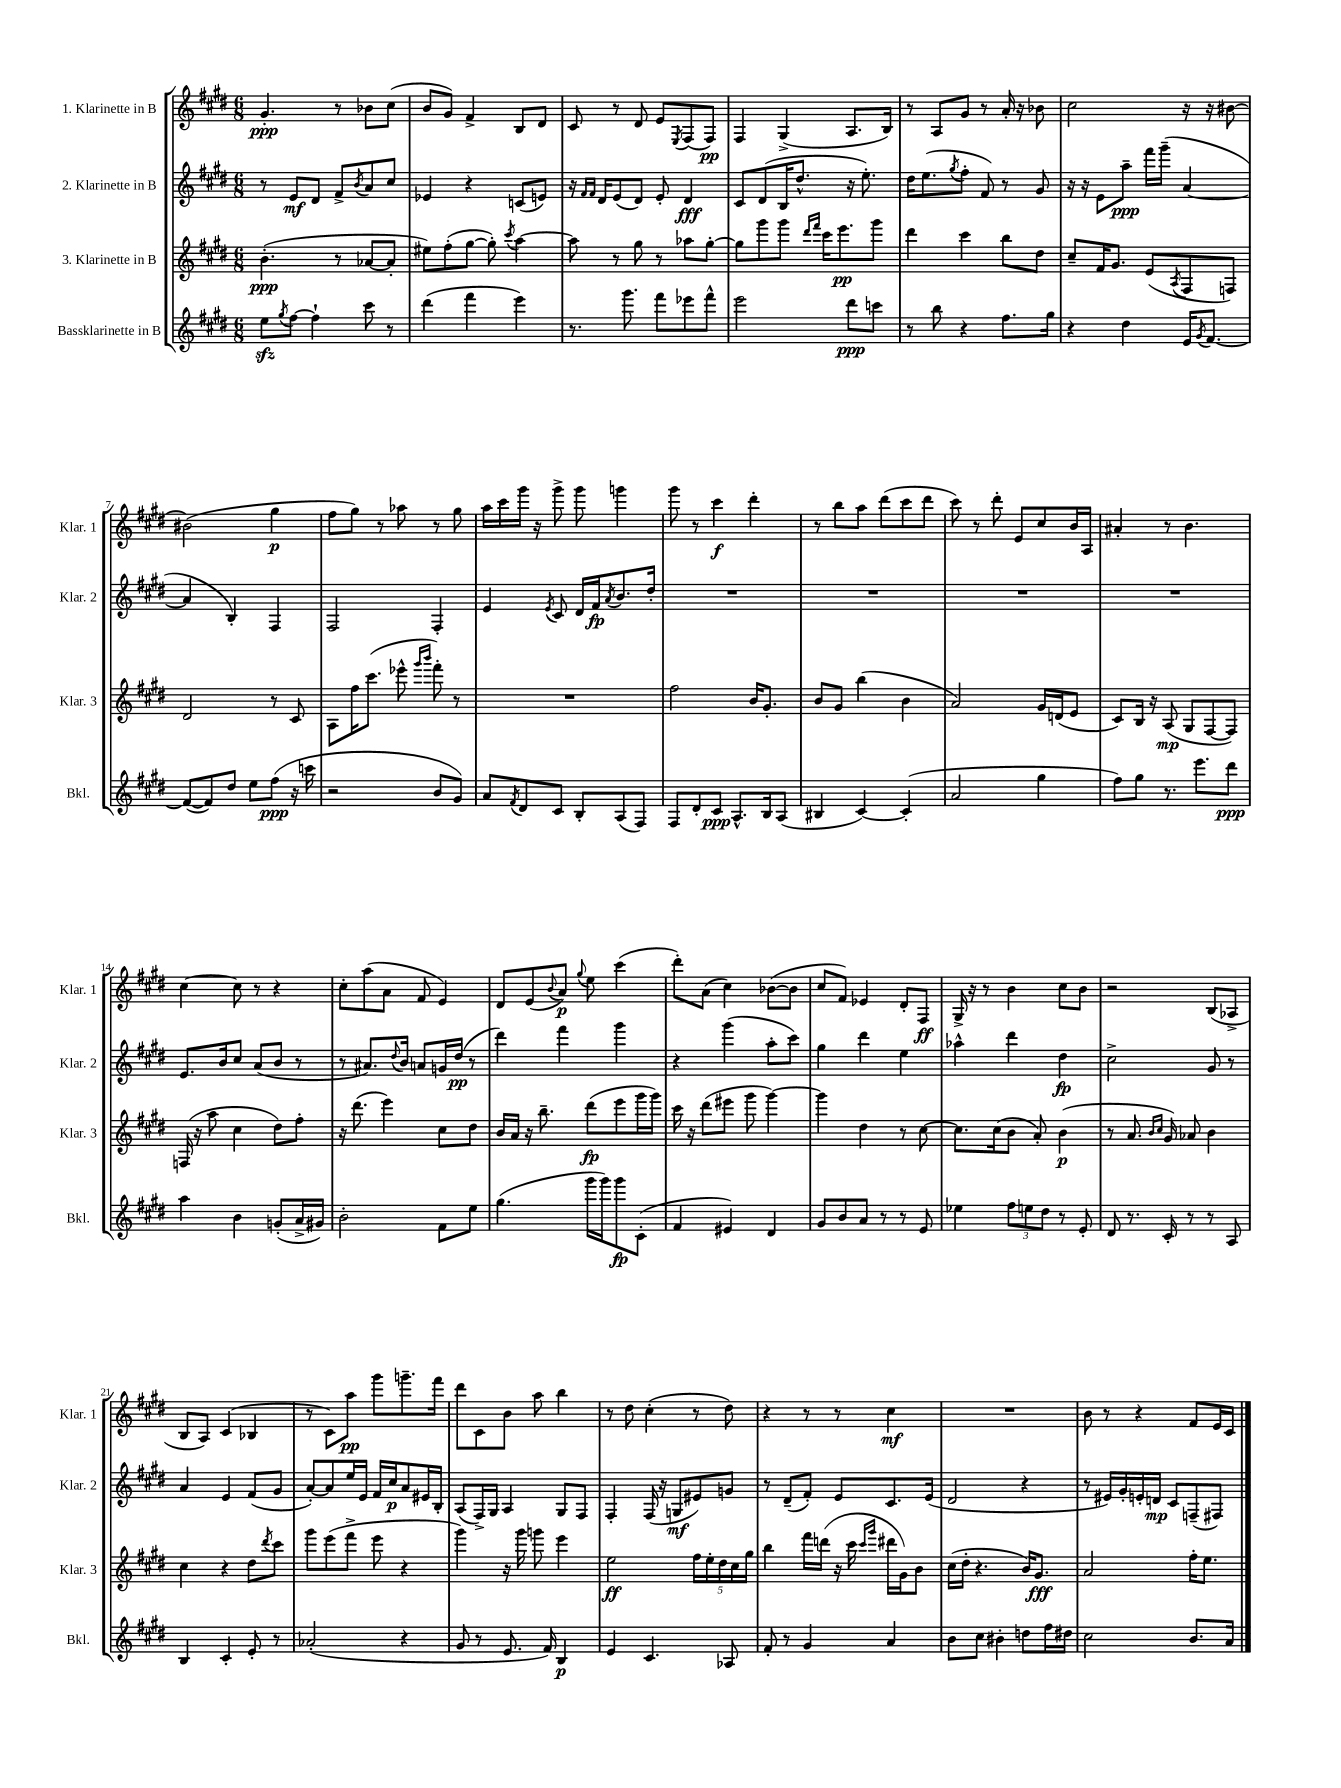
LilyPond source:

<<
\new StaffGroup <<
\new Staff = "s0" \with { instrumentName = "1. Klarinette in B" shortInstrumentName = "Klar. 1" } {
    \clef treble \key e \major \numericTimeSignature \time 6/8
    gis'4.-.\ppp r8 bes'8 cis''8( |
    b'8 gis'8) fis'4-> b8 dis'8 |
    cis'8 r8 dis'8 e'8 \acciaccatura { e8 } fis8( fis8\pp) |
    fis4 gis4->( a8. b16) |
    r8 a8 gis'8 r8 a'16-. r16 bes'8 |
    cis''2 r16 r16 bis'8~ |
    bis'2( gis''4\p |
    fis''8 gis''8) r8 aes''8 r8 gis''8 |
    a''16 cis'''16 gis'''16 r16 gis'''8-> gis'''8 g'''4 |
    gis'''8 r8 cis'''4\f dis'''4-. |
    r8 b''8 a''8 dis'''8( cis'''8 dis'''8 |
    cis'''8) r8 dis'''8-. e'8 cis''8 b'16 a16 |
    ais'4-. r8 b'4. |
    cis''4~ cis''8 r8 r4 |
    cis''8-. a''8( a'8 fis'8 e'4) |
    dis'8 e'8( \appoggiatura { b'8 } a'8\p) \appoggiatura { gis''8 } e''8 cis'''4( |
    dis'''8-.) a'8( cis''4) bes'8~( bes'8 |
    cis''8 fis'8) ees'4 dis'8-. fis8\ff |
    gis16-> r16 r8 b'4 cis''8 b'8 |
    r2 b8( aes8-> |
    b8 a8) cis'4( bes4 |
    r8 cis'8) a''8\pp gis'''8 g'''8.-- fis'''16 |
    dis'''8 cis'8 b'8 a''8 b''4 |
    r8 dis''8 cis''4-.( r8 dis''8) |
    r4 r8 r8 cis''4\mf |
    R2. |
    b'8 r8 r4 fis'8 e'16 cis'16 \bar "|." |
}
\new Staff = "s1" \with { instrumentName = "2. Klarinette in B" shortInstrumentName = "Klar. 2" } {
    \clef treble \key e \major \numericTimeSignature \time 6/8
    r8 e'8\mf dis'8 fis'8-> \acciaccatura { b'8 } a'8 cis''8 |
    ees'4 r4 c'8( e'8) |
    r16 \grace { fis'16 fis'16 } dis'16 e'8( dis'8) e'8-. dis'4\fff |
    cis'8 dis'8( b16 dis''8.-^ r16 e''8.-.) |
    dis''16 e''8.( \acciaccatura { gis''8 } fis''8-. fis'8) r8 gis'8 |
    r16 r16 e'8 a''8--\ppp fis'''16 gis'''16--( a'4~ |
    a'4 b4-.) fis4 |
    fis2 fis4-. |
    e'4 \acciaccatura { e'8 } cis'8 dis'16 fis'16\fp \acciaccatura { a'8 } b'8. dis''16-. |
    R2. |
    R2. |
    R2. |
    R2. |
    e'8. b'16 cis''8 a'8( b'8 r8 |
    r8 ais'8.) \appoggiatura { dis''8 } b'16 a'8 g'16 dis''16\pp( r8 |
    dis'''4) fis'''4 gis'''4 |
    r4 gis'''4( a''8-. cis'''8) |
    gis''4 dis'''4 e''4 |
    aes''4-^ dis'''4 dis''4\fp |
    cis''2-> gis'8 r8 |
    a'4 e'4 fis'8( gis'8 |
    a'8~-.) a'8 e''16 e'16 fis'16 cis''16\p a'8 eis'16 b16-. |
    a8( fis16->) gis16 a4 gis8 fis8 |
    fis4-. fis16( r16 g8\mf eis'8) g'8 |
    r8 dis'8--( fis'8-.) e'8 cis'8. e'16( |
    dis'2 r4 |
    r8 eis'16) gis'16-. e'16-. d'16\mp cis'8 f8--( fis8) \bar "|." |
}
\new Staff = "s2" \with { instrumentName = "3. Klarinette in B" shortInstrumentName = "Klar. 3" } {
    \clef treble \key e \major \numericTimeSignature \time 6/8
    b'4.-.\ppp( r8 aes'8~ aes'8-. |
    eis''8) fis''8-.( gis''8~ gis''8-.) \acciaccatura { cis'''8 } a''4~ |
    a''8 r8 gis''8 r8 aes''8 gis''8~-. |
    gis''8 gis'''8 gis'''8 \grace { dis'''16 fis'''16 } cis'''16 e'''8.\pp gis'''8 |
    dis'''4 cis'''4 b''8 dis''8 |
    cis''8-- fis'16 gis'8. e'8( \acciaccatura { a8 } fis8 f8) |
    dis'2 r8 cis'8 |
    a8 fis''16 cis'''8.( ees'''8-^ \grace { gis'''16 b'''16 } fis'''8-.) r8 |
    R2. |
    fis''2 b'16 gis'8.-. |
    b'8 gis'8 b''4( b'4 |
    a'2) gis'16 d'16( e'8 |
    cis'8) b16 r16 a8\mp( gis8 fis8~ fis8) |
    f16( r16 a''8 cis''4 dis''8) fis''8-. |
    r16 dis'''8.( e'''4) cis''8 dis''8 |
    b'16 a'16 r16 b''8.-- dis'''8\fp( e'''8 gis'''16 gis'''16) |
    cis'''16 r16 dis'''8( eis'''8 gis'''8 gis'''4~) |
    gis'''4 dis''4 r8 cis''8~ |
    cis''8. cis''16( b'8 a'8-.) b'4\p( |
    r8 a'8. \grace { b'16 cis''16 } gis'16) aes'8 b'4 |
    cis''4 r4 dis''8 \acciaccatura { dis'''8 } cis'''8 |
    gis'''8 e'''8( fis'''8-> e'''8 r4 |
    gis'''4) r16 gis'''16 g'''8 e'''4 |
    e''2\ff \tuplet 5/4 { fis''16 e''16-. dis''16 cis''16 gis''16 } |
    b''4 fis'''16 d'''16( r16 cis'''16 \grace { cis'''16 gis'''16 } dis'''16 gis'16) b'8 |
    cis''16( dis''16-. r4. b'16) gis'8.\fff |
    a'2 fis''16-. e''8. \bar "|." |
}
\new Staff = "s3" \with { instrumentName = "Bassklarinette in B" shortInstrumentName = "Bkl." } {
    \clef treble \key e \major \numericTimeSignature \time 6/8
    e''8\sfz \acciaccatura { gis''8 } fis''8~ fis''4-! cis'''8 r8 |
    dis'''4( fis'''4 e'''4) |
    r8. gis'''8. fis'''8 ees'''8 fis'''8-^ |
    e'''2 dis'''8\ppp c'''8 |
    r8 b''8 r4 fis''8. gis''16 |
    r4 dis''4 e'16 \acciaccatura { gis'8 } fis'8.~ |
    fis'8~( fis'8) dis''8 e''8 fis''8\ppp( r16 c'''16 |
    r2 b'8 gis'8) |
    a'8 \acciaccatura { fis'8 } dis'8 cis'8 b8-. a8( fis8) |
    fis8 dis'8-. cis'8\ppp a8.-^ b16 a8( |
    bis4 cis'4~) cis'4-.( |
    a'2 gis''4 |
    fis''8) gis''8 r8. e'''8. dis'''8\ppp |
    a''4 b'4 g'8-.( a'16-> gis'16) |
    b'2-. fis'8 e''8 |
    gis''4.( gis'''16 gis'''16) gis'''8\fp cis'8-.( |
    fis'4 eis'4) dis'4 |
    gis'8 b'8 a'8 r8 r8 e'8 |
    ees''4 \tuplet 3/2 { fis''8 e''8 dis''8 } r8 e'8-. |
    dis'8 r8. cis'16-. r8 r8 a8 |
    b4 cis'4-. e'8-. r8 |
    aes'2-.( r4 |
    gis'8 r8 e'8. fis'16) b4\p |
    e'4 cis'4. aes8 |
    fis'8-. r8 gis'4 a'4 |
    b'8 cis''8 bis'4-. d''8 fis''16 dis''16 |
    cis''2 b'8. a'16 \bar "|." |
}
>>
>>
